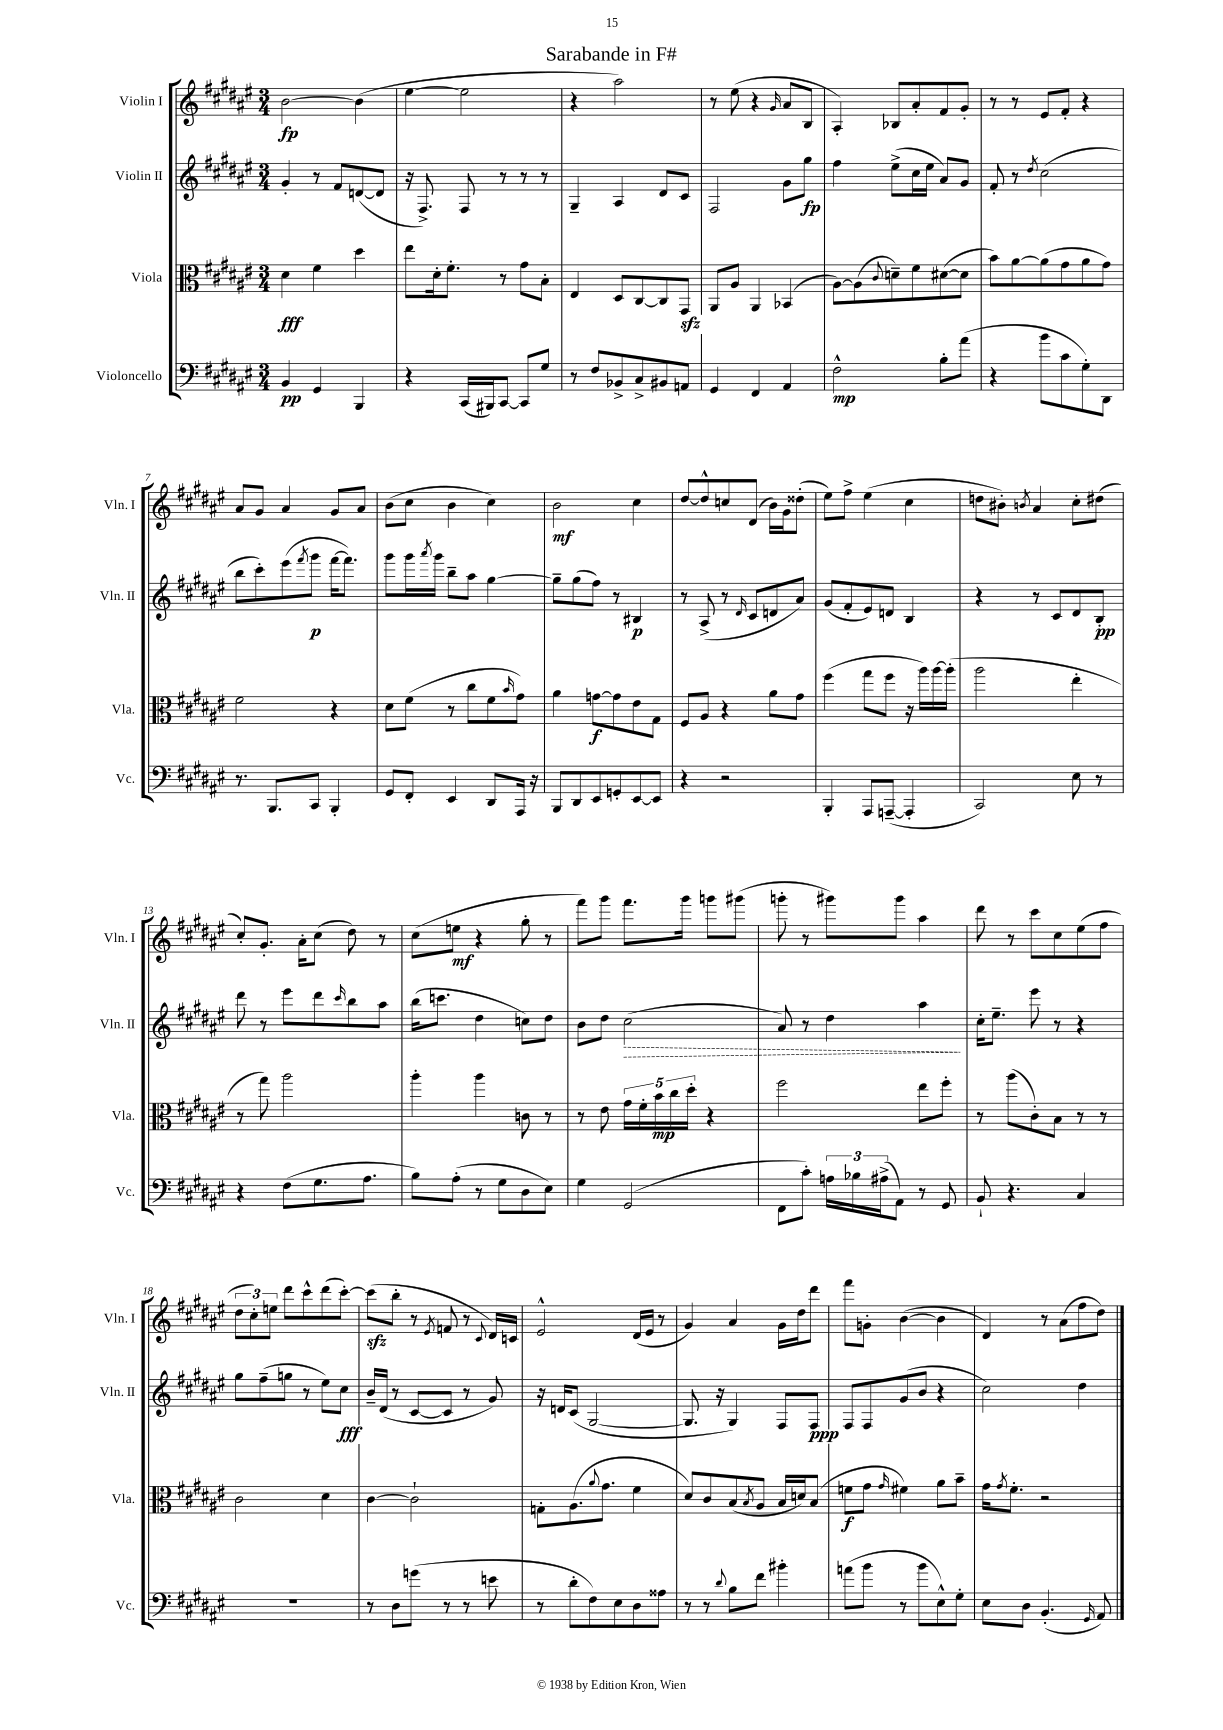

**kern	**dynam	**kern	**dynam	**kern	**dynam	**kern	**dynam
*part4	*part4	*part3	*part3	*part2	*part2	*part1	*part1
*staff4	*staff4	*staff3	*staff3	*staff2	*staff2	*staff1	*staff1
*I"Violoncello	*	*I"Viola	*	*I"Violin II	*	*I"Violin I	*
*I'Vc.	*	*I'Vla.	*	*I'Vln. II	*	*I'Vln. I	*
*clefF4	*	*clefC3	*	*clefG2	*	*clefG2	*
*k[f#c#g#d#a#e#]	*	*k[f#c#g#d#a#e#]	*	*k[f#c#g#d#a#e#]	*	*k[f#c#g#d#a#e#]	*
*M3/4	*	*M3/4	*	*M3/4	*	*M3/4	*
=1	=1	=1	=1	=1	=1	=1	=1
4BB/	pp	4d#\	fff	4g#'/	.	[2b\	fp
4GG#/	.	4f#\	.	8r	.	.	.
.	.	.	.	8f#/L	.	.	.
4BBB/	.	4dd#\	.	([8dn/	.	(4b\]	.
.	.	.	.	8d/J]	.	.	.
=2	=2	=2	=2	=2	=2	=2	=2
4r	.	8ee#\L	.	16r	.	[4ee#\	.
.	.	.	.	8.F#^/)	.	.	.
.	.	16d#'\k	.	.	.	.	.
.	.	8.f#'\J	.	.	.	.	.
(16CC#/LL	.	.	.	8F#/	.	2ee#\]	.
16BBB#X/J)	.	.	.	.	.	.	.
[8CC#/J	.	8r	.	8r	.	.	.
8CC#/L]	.	8g#\L	.	8r	.	.	.
8G#/J	.	8B'\J	.	8r	.	.	.
=3	=3	=3	=3	=3	=3	=3	=3
8r	.	4E#/	.	4G#~/	.	4r	.
8F#/L	.	.	.	.	.	.	.
8BB-X^/	.	8D#/L	.	4A#/	.	2aa#\)	.
8C#^/	.	[8C#/	.	.	.	.	.
8BB#X/	.	8C#/]	.	8d#/L	.	.	.
8AAn/J	.	8GG#zz/J	.	8c#/J	.	.	.
=4	=4	=4	=4	=4	=4	=4	=4
4GG#/	.	8AA#/L	.	2F#/	.	8r	.
.	.	8A#/J	.	.	.	(8ee#\	.
4FF#/	.	4AA#/	.	.	.	4r	.
.	.	.	.	.	.	16qqg#/	.
4AA#/	.	(4BB-X/	.	8g#\L	.	8a#/L	.
.	.	.	.	8gg#\J	fp	8B/J	.
=5	=5	=5	=5	=5	=5	=5	=5
2F#^^\	mp	[8A#\L)	.	4ff#\	.	4A#'/)	.
.	.	(8A#\]	.	.	.	.	.
.	.	8qqc#/	.	.	.	.	.
.	.	8dn~\)	.	(8ee#^\L	.	8B-X/L	.
.	.	8f#\	.	16cc#\L	.	8a#'/	.
.	.	.	.	16ee#\JJ	.	.	.
8B'\L	.	([8d#X\	.	8a#/L)	.	8f#/	.
(8a#\J	.	8d#\J]	.	8g#/J	.	8g#'/J	.
=6	=6	=6	=6	=6	=6	=6	=6
4r	.	8b\L)	.	8f#'/	.	8r	.
.	.	[8a#\	.	8r	.	8r	.
.	.	.	.	8qdd#/	.	.	.
8b\L	.	(8a#\]	.	(2cc#\	.	8e#/L	.
8c#\	.	8g#\	.	.	.	8f#'/J	.
8G#'\)	.	8a#\	.	.	.	4r	.
8DD#\J	.	8g#\J)	.	.	.	.	.
!!LO:LB:g=z
=7	=7	=7	=7	=7	=7	=7	=7
8.r	.	2f#\	.	8bb\L	.	8a#/L	.
.	.	.	.	8ccc#'\)	.	8g#/J	.
8.BBB/L	.	.	.	.	.	.	.
.	.	.	.	(8eee#\	.	4a#/	.
.	.	.	.	8qfff#/	.	.	.
8CC#/J	.	.	.	8ggg#\J	p	.	.
4BBB'/	.	4r	.	[16fff#\KL	.	8g#/L	.
.	.	.	.	8.fff#\J])	.	.	.
.	.	.	.	.	.	8a#/J	.
=8	=8	=8	=8	=8	=8	=8	=8
8GG#/L	.	8d#\L	.	8ggg#\L	.	(8b\L	.
8FF#'/J	.	(8f#\J	.	16ggg#\L	.	8cc#\J	.
.	.	.	.	8qaaa#/	.	.	.
.	.	.	.	16ggg#\JJ	.	.	.
4EE#/	.	8r	.	8bb~\L	.	4b\	.
.	.	8cc#\L	.	8aa#\J	.	.	.
8DD#/L	.	8f#\	.	[4gg#\	.	4cc#\)	.
.	.	16qqb/	.	.	.	.	.
16AAA#/Jk	.	8g#\J)	.	.	.	.	.
16r	.	.	.	.	.	.	.
=9	=9	=9	=9	=9	=9	=9	=9
8BBB/L	.	4a#\	.	8gg#~\L]	.	2b\	mf
8DD#/	.	.	.	(8gg#\	.	.	.
8EE#/	.	[8gn\L	f	8ff#\J)	.	.	.
8GGn'/	.	8g\]	.	8r	.	.	.
[8EE#/	.	8e#\	.	4B#X/	p	4cc#\	.
8EE#/J]	.	8G#\J	.	.	.	.	.
=10	=10	=10	=10	=10	=10	=10	=10
4r	.	8F#/L	.	8r	.	[8dd#/L	.
.	.	8A#/J	.	(8A#^/	.	8dd#^^/]	.
2r	.	4r	.	8r	.	8ccn/	.
.	.	.	.	16qqd#/	.	.	.
.	.	.	.	8c#/L	.	(8d#/J	.
.	.	8a#\L	.	8dn/	.	16b\LL)	.
.	.	.	.	.	.	16g#\J	.
.	.	8g#\J	.	8a#/J)	.	(8dd##X'\J	.
=11	=11	=11	=11	=11	=11	=11	=11
4BBB'/	.	(4ff#\	.	(8g#/L	.	8ee#\L)	.
.	.	.	.	8f#'/	.	8ff#^\J	.
8AAA#/L	.	8gg#\L	.	8e#/)	.	(4ee#\	.
([8AAAn~/J	.	8ff#\J	.	8dn/J	.	.	.
4AAA'/]	.	16r	.	4B/	.	4cc#\	.
.	.	16aa#\LL)	.	.	.	.	.
.	.	[16aa#\	.	.	.	.	.
.	.	(16aa#'\JJ]	.	.	.	.	.
=12	=12	=12	=12	=12	=12	=12	=12
2CC#/)	.	2aa#\	.	4r	.	8ddn\L	.
.	.	.	.	.	.	8b#X'\J)	.
.	.	.	.	.	.	8qbn/	.
.	.	.	.	8r	.	4a#/	.
.	.	.	.	8c#/L	.	.	.
8E#\	.	4ee#'\	.	8d#/	.	8cc#'\L	.
8r	.	.	.	8B'/J	pp	(8dd#X\J	.
!!LO:LB:g=z
=13	=13	=13	=13	=13	=13	=13	=13
4r	.	8r	.	8ddd#\	.	8cc#'/L)	.
.	.	8gg#\)	.	8r	.	8.g#'/J	.
(8F#\L	.	2aa#\	.	8eee#\L	.	.	.
.	.	.	.	.	.	16a#'\KL	.
8.G#\	.	.	.	8ddd#\	.	(8cc#\J	.
.	.	.	.	16qqccc#/	.	.	.
.	.	.	.	8bb\	.	8dd#\)	.
8.A#\J	.	.	.	.	.	.	.
.	.	.	.	8aa#\J	.	8r	.
=14	=14	=14	=14	=14	=14	=14	=14
8B\L)	.	4aa#'\	.	(16bb\KL	.	(8cc#\L	.
.	.	.	.	8.cccn\J	.	.	.
(8A#'\J	.	.	.	.	.	8een\J	mf
8r	.	4aa#\	.	4dd#\	.	4r	.
8G#\L	.	.	.	.	.	.	.
8D#\	.	8cn\	.	8ccn\L)	.	8gg#'\	.
8E#\J)	.	8r	.	8dd#\J	.	8r	.
=15	=15	=15	=15	=15	=15	=15	=15
4G#\	.	8r	.	8b\L	.	8fff#\L)	.
.	.	8e#\	.	8dd#\J	.	8ggg#\J	.
!	!	!	!	!	!LO:HP:b	!	!
(2GG#/	.	20g#\LL	.	(2cc#\	>	8.fff#\L	.
.	.	20f#'\	.	.	.	.	.
.	.	20b\	mp	.	.	.	.
.	.	20cc#\	.	.	.	.	.
.	.	.	.	.	.	16ggg#\Jk	.
.	.	20dd#'\JJ	.	.	.	.	.
.	.	4r	.	.	.	8gggn\L	.
.	.	.	.	.	.	(8ggg#X\J	.
=16	=16	=16	=16	=16	=16	=16	=16
8FF#\L	.	2ff#\	.	8a#/)	.	8gggn'\	.
8c#'\J)	.	.	.	8r	.	8r	.
24An\LL	.	.	.	4dd#\	.	8ggg#X\L)	.
24B-X\	.	.	.	.	.	.	.
(24A#X^\J	.	.	.	.	.	.	.
8AA#\J)	.	.	.	.	.	8ggg#\J	.
8r	.	8ee#\L	.	4aa#\	.	4aa#\	.
8GG#/	.	8ff#'\J	.	.	.	.	.
.	.	.	.	.	]	.	.
=17	=17	=17	=17	=17	=17	=17	=17
8BB`/	.	8r	.	16cc#'\KL	.	8ddd#\	.
.	.	.	.	8.ee#~\J	.	.	.
4.r	.	(8aa#\L	.	.	.	8r	.
.	.	8c#'\)	.	8eee#\	.	8ccc#\L	.
.	.	8B\J	.	8r	.	8cc#\	.
4C#/	.	8r	.	4r	.	(8ee#\	.
.	.	8r	.	.	.	8ff#\J	.
!!LO:LB:g=z
=18	=18	=18	=18	=18	=18	=18	=18
2.r	.	2c#\	.	8gg#\L	.	12dd#\L	.
.	.	.	.	.	.	12cc#'\)	.
.	.	.	.	(8ff#~\	.	.	.
.	.	.	.	.	.	12een\J	.
.	.	.	.	8ggn\J	.	8ddd#\L	.
.	.	.	.	8r	.	8ccc#^^\	.
.	.	4d#\	.	8ee#\L)	.	(8ddd#\	.
.	.	.	.	8cc#\J	fff	[8ccc#'\J)	.
=19	=19	=19	=19	=19	=19	=19	=19
8r	.	[4c#\	.	16b~/LL	.	(8ccc#zz\L]	.
.	.	.	.	(16d#/JJ	.	.	.
8D#\L	.	.	.	8r	.	8bb'\J	.
(8gn\J	.	2c#`\]	.	[8c#/L	.	8r	.
.	.	.	.	.	.	8qe#/	.
8r	.	.	.	8c#/J]	.	8fn/	.
8r	.	.	.	8r	.	8r	.
.	.	.	.	.	.	8qqc#/	.
8en\	.	.	.	8g#/)	.	16d#/LL)	.
.	.	.	.	.	.	16cn/JJ	.
=20	=20	=20	=20	=20	=20	=20	=20
8r	.	8Gn'\L	.	16r	.	2e#^^/	.
.	.	.	.	16dn/KL	.	.	.
8d#'\L	.	(8.A#\	.	(8c#/J	.	.	.
8F#\)	.	.	.	[2G#/	.	.	.
.	.	8qqa#/	.	.	.	.	.
.	.	8.g#\J	.	.	.	.	.
8E#\	.	.	.	.	.	.	.
8D#\	.	4f#\	.	.	.	(16d#/LL	.
.	.	.	.	.	.	16e#/JJ	.
8A##X\J	.	.	.	.	.	8r	.
=21	=21	=21	=21	=21	=21	=21	=21
8r	.	8d#/L)	.	8.G#/]	.	4g#/)	.
8r	.	8c#/	.	.	.	.	.
.	.	.	.	16r	.	.	.
8qqd#/	.	.	.	.	.	.	.
8B\L	.	(8B/	.	4G#/)	.	4a#/	.
.	.	8qB/	.	.	.	.	.
8f#\J	.	8A#/J	.	.	.	.	.
4b#X'\	.	16B/LL	.	8F#/L	.	16g#\LL	.
.	.	16dn/J)	.	.	.	16dd#\J	.
.	.	(8B/J	.	8F#/J	ppp	8ddd#\J	.
=22	=22	=22	=22	=22	=22	=22	=22
(8an\L	.	8fn\L	f	8F#/L	.	8fff#\L	.
8b\J	.	8g#\J	.	8F#/	.	8gn'\J	.
.	.	16qqg#/	.	.	.	.	.
8r	.	4f#X\)	.	(8g#/	.	([4b\	.
8b\L	.	.	.	8b/J	.	.	.
8E#^^\)	.	8a#\L	.	4r	.	4b\]	.
8G#'\J	.	8b~\J	.	.	.	.	.
=23	=23	=23	=23	=23	=23	=23	=23
8E#\L	.	16g#\KL	.	2cc#\)	.	4d#/)	.
.	.	8qg#/	.	.	.	.	.
.	.	8.f#'\J	.	.	.	.	.
8D#\J	.	.	.	.	.	.	.
(4.BB'/	.	2r	.	.	.	8r	.
.	.	.	.	.	.	(8a#\L	.
.	.	.	.	4dd#\	.	8ff#\	.
16qqGG#/	.	.	.	.	.	.	.
8AA#/)	.	.	.	.	.	8dd#\J)	.
==	==	==	==	==	==	==	==
*-	*-	*-	*-	*-	*-	*-	*-
